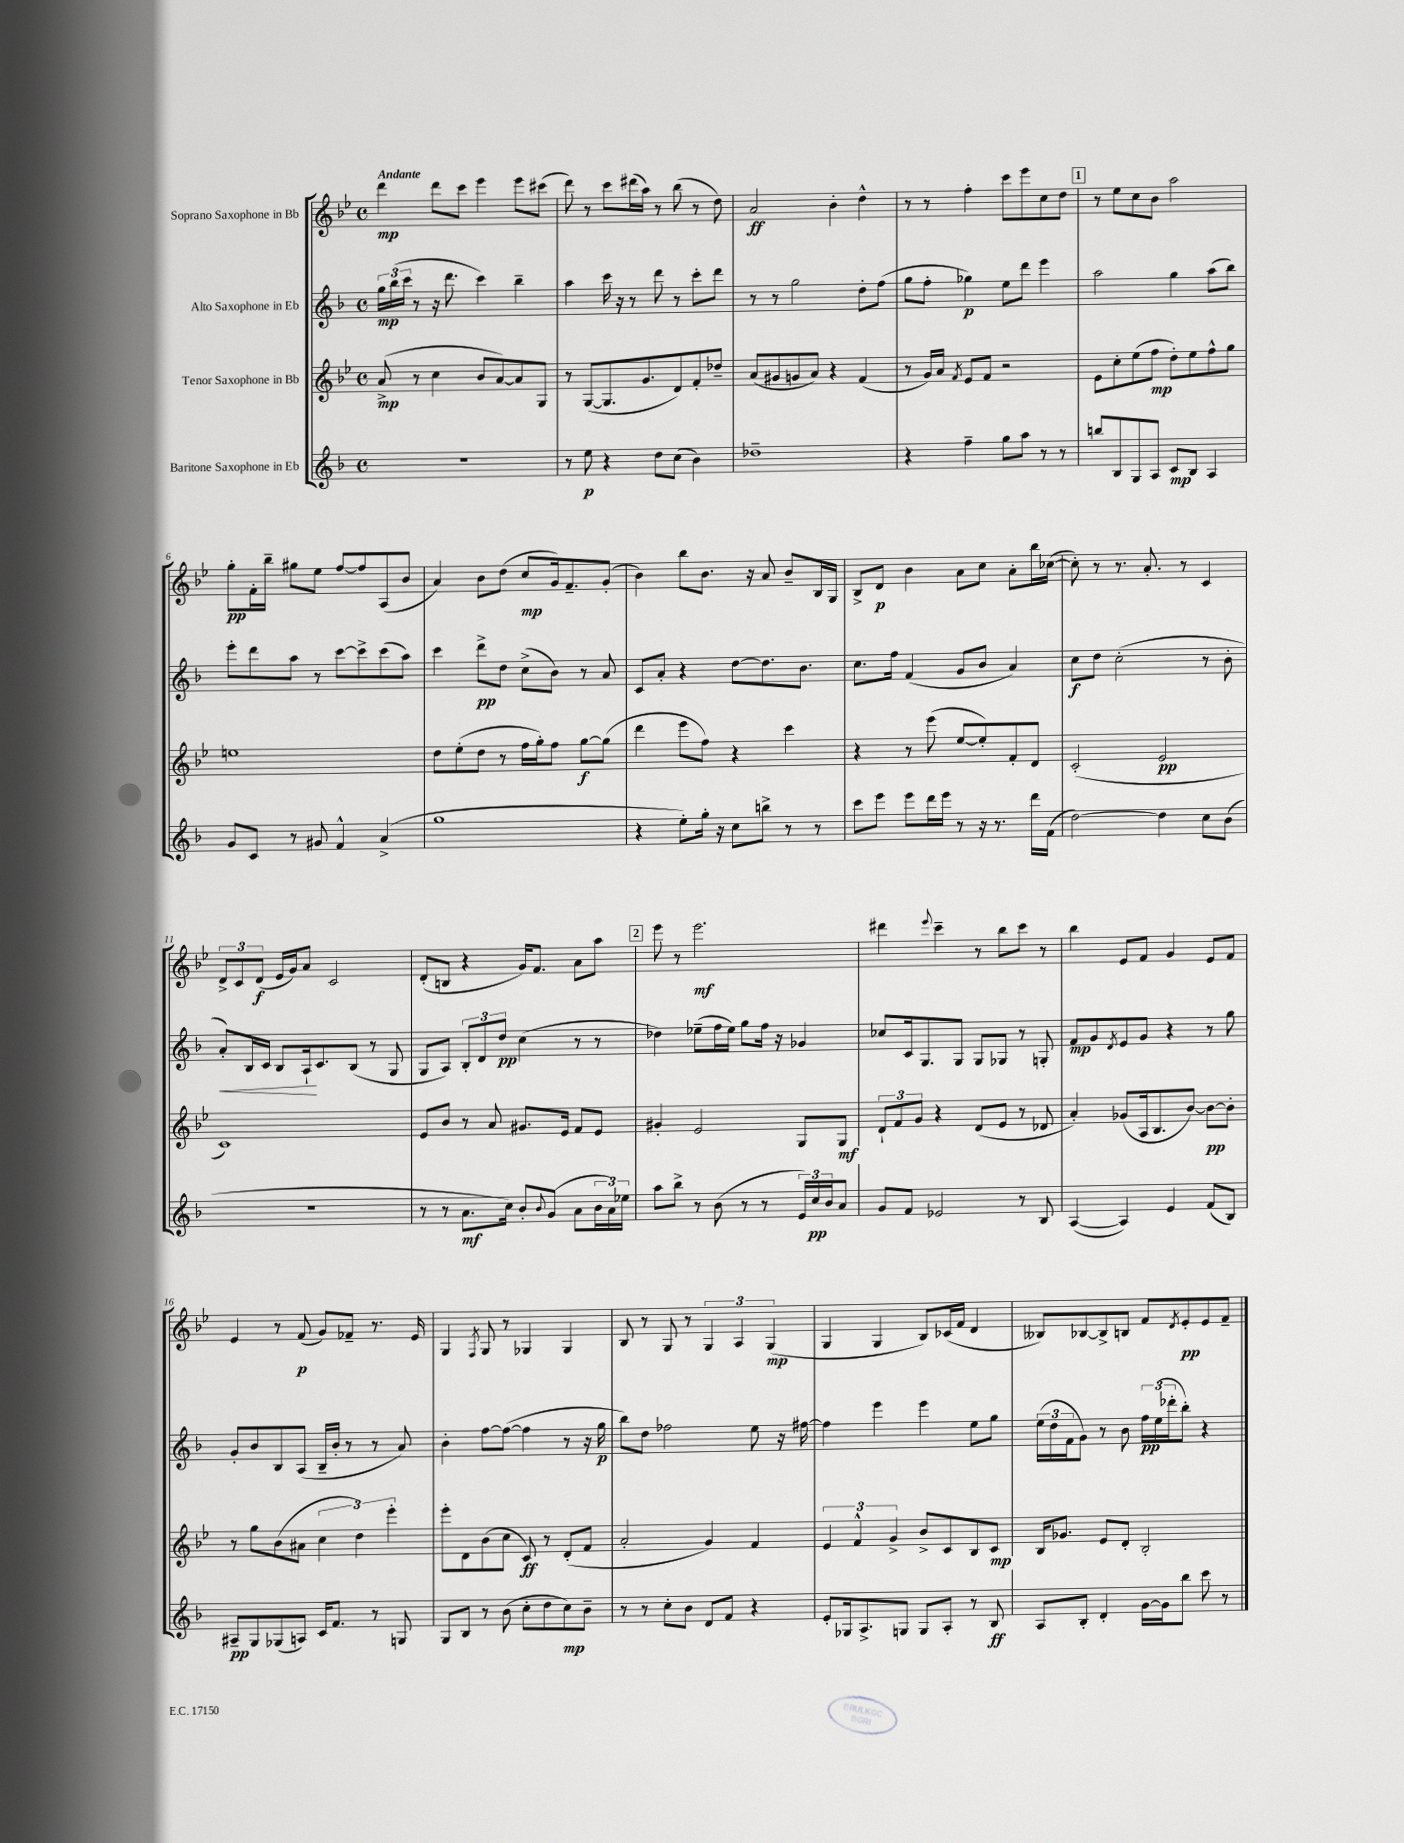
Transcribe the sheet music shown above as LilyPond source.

<<
\new StaffGroup <<
\new Staff = "s0" \with { instrumentName = "Soprano Saxophone in Bb" } {
    \clef treble \key bes \major \defaultTimeSignature \time 4/4 \tempo "Andante"
    d'''4\mp d'''8 c'''8 ees'''4 ees'''8 cis'''8( |
    d'''8) r8 c'''8 dis'''16( a''16) r8 bes''8( r8 d''8) |
    a'2\ff bes'4-. d''4-^ |
    r8 r8 f''4-. c'''8 ees'''8 c''8 d''8 |
    \mark \markup { \box "1" } r8 ees''8 c''8 bes'8 a''2 |
    g''8-.\pp f'16-. bes''16-- gis''8 ees''8 f''8~ f''8 a8( bes'8 |
    a'4) bes'8 d''8( c''8\mp g'16) f'8.-- g'8-.( |
    bes'4) bes''8 bes'8. r16 a'8 bes'8-- bes16 g16 |
    bes8-> d'8\p bes'4 a'8 c''8 a'8-. bes''16 ces''16~( |
    ces''8-.) r8 r8. a'8.-. r8 c'4 |
    \tuplet 3/2 { d'8-> c'8 d'8\f( } ees'16 g'16) a'8 c'2 |
    d'8-.( b8 r4 g'16) f'8. a'8 a''8 |
    \mark \markup { \box "2" } ees'''8 r8 ees'''2.\mf |
    dis'''4 \appoggiatura { ees'''8 } c'''4-- r8 bes''8 c'''8 r8 |
    bes''4 ees'8 f'8 g'4 ees'8 f'8 |
    ees'4 r8 f'8\p( g'8) fes'8-- r8. ees'16 |
    g4 \acciaccatura { f8 } g8 r8 ges4 ges4 |
    bes8 r8 g8 r8 \tuplet 3/2 { g4 a4 g4\mp( } |
    g4 g4 bes8) ces'16( f'16 d'4 |
    beses8) bes8~ bes8-> b8 f'8 \acciaccatura { d'8 } ees'8-.\pp ees'8 f'8-- \bar "|." |
}
\new Staff = "s1" \with { instrumentName = "Alto Saxophone in Eb" } {
    \clef treble \key f \major \defaultTimeSignature \time 4/4
    \tuplet 3/2 { g''16\mp bes''16( c'''16 } r8 r16 d'''8. c'''4) bes''4-- |
    a''4 c'''16 r16 r8 d'''8 r8 c'''8-. d'''8 |
    r8 r8 g''2 d''8-. f''8( |
    g''8 f''8-. ges''4\p) e''8 d'''8 e'''4 |
    \mark \markup { \box "1" } a''2 g''4 a''8( bes''8) |
    e'''8-. d'''8 a''8 r8 c'''8~ c'''8-> c'''8( a''8) |
    c'''4 d'''8->\pp d''8 c''8->( bes'8) r8 a'8 |
    c'8 a'8-. r4 d''8~ d''8. bes'8. |
    c''8. f''16 f'4( g'8 bes'8 a'4) |
    c''8\f d''8 c''2-.( r8 bes'8-. |
    a'8-.\<) bes16 c'16 bes8 a16-!\! c'8. bes8( r8 g8 |
    g8 a8) \tuplet 3/2 { bes8-. d'8 d''8\pp } c''4( r8 r8 |
    \mark \markup { \box "2" } des''4) ees''8--( f''16 ees''16) g''8 f''16 r16 ges'4 |
    ces''8 c'16 g8. g8 g8 ges8 r8 g8-. |
    f'8\mp g'8 \acciaccatura { d'8 } e'8 g'8 r4 r8 g''8 |
    g'8-. bes'8 bes8 a8( bes16-- bes'16-. r8 r8 a'8) |
    bes'4-. f''8~ f''8~( f''4 r8 r16 g''16\p |
    bes''8) d''8 fes''2 e''8 r16 fis''16~ |
    fis''4 e'''4 e'''4 e''8 g''8 |
    \tuplet 3/2 { e''16( d''16 f'16 } g'8) r8 bes'8 \tuplet 3/2 { f''16\pp e''16( des'''16-. } bes''8-.) r4 \bar "|." |
}
\new Staff = "s2" \with { instrumentName = "Tenor Saxophone in Bb" } {
    \clef treble \key bes \major \defaultTimeSignature \time 4/4
    a'8->\mp( r8 c''4 bes'8 a'8~) a'8 g8 |
    r8 g8~( g8. g'8. d'8) f'8-. des''8-- |
    a'8( gis'8 g'8 a'8) r4 f'4( |
    r8 g'16) a'16 \acciaccatura { f'8 } ees'8 f'8 r2 |
    \mark \markup { \box "1" } ees'8 c''8-. ees''8( f''8\mp d''8-.) ees''8 f''8-^ g''8 |
    e''1 |
    d''8 ees''8-.( d''8 r8 f''16 g''16-.) f''8 g''8~\f g''8( |
    d'''4 ees'''8 f''8) r4 c'''4 |
    r4 r8 ees'''8( ees''8~ ees''8-.) f'8-. d'8 |
    c'2-.( ees'2\pp |
    c'1) |
    ees'8 bes'8 r8 a'8 gis'8. ees'16 f'8 ees'8 |
    \mark \markup { \box "2" } gis'4-. ees'2 g8 g8\mf |
    \tuplet 3/2 { d'8-! f'8 g'8 } r4 d'8( ees'8 r8 des'8 |
    a'4-.) ges'8( a16 bes8. bes'8~) bes'8~\pp bes'8-. |
    r8 g''8 bes'8( ais'8 \tuplet 3/2 { c''4 d''4) ees'''4-. } |
    ees'''8-. d'8 bes'8( c''8 c'8\ff) r8 d'8-.( f'8 |
    a'2-. g'4) f'4 |
    \tuplet 3/2 { ees'4 f'4-^ g'4-> } bes'8-> c'8 bes8 c'8\mp |
    bes16 ges'8. ees'8 d'8-. bes2-. \bar "|." |
}
\new Staff = "s3" \with { instrumentName = "Baritone Saxophone in Eb" } {
    \clef treble \key f \major \defaultTimeSignature \time 4/4
    R1 |
    r8 e''8\p r4 d''8 c''8( bes'4) |
    des''1-- |
    r4 f''4-- g''8 a''8 r8 r8 |
    \mark \markup { \box "1" } b''8 bes8 g8 a8 c'8\mp bes8 a4 |
    g'8 c'8 r8 gis'8 f'4-^ a'4->( |
    g''1 |
    r4 e''8-.) g''16-. r16 c''8 b''8-> r8 r8 |
    c'''8 e'''8 e'''8 d'''16 e'''16 r8 r16 r8. d'''16 f'16( |
    d''2~) d''4 c''8 bes'8( |
    R1 |
    r8 r8 a'8.\mf c''16) bes'8-. \appoggiatura { bes'8 } g'8( a'8 \tuplet 3/2 { bes'16 a'16) ees''16 } |
    \mark \markup { \box "2" } a''8 bes''8-> r8 bes'8( r8 r8 \tuplet 3/2 { e'16) c''16\pp bes'16 } a'8 |
    g'8 f'8 ees'2 r8 bes8 |
    a4~( a4) e'4 f'8( bes8) |
    ais8--\pp g8 ges8( a8) c'16 f'8. r8 g8 |
    g8 bes8 r8 bes'8( c''8-. d''8 c''8\mp) bes'8-- |
    r8 r8 c''8-. bes'8 d'8 f'8 r4 |
    e'8-. ges16 a8.-> g8 g8 a8-. r8 bes8\ff |
    a8 bes8-. d'4-. g'16~ g'16 bes''8 c'''8 r8 \bar "|." |
}
>>
>>
